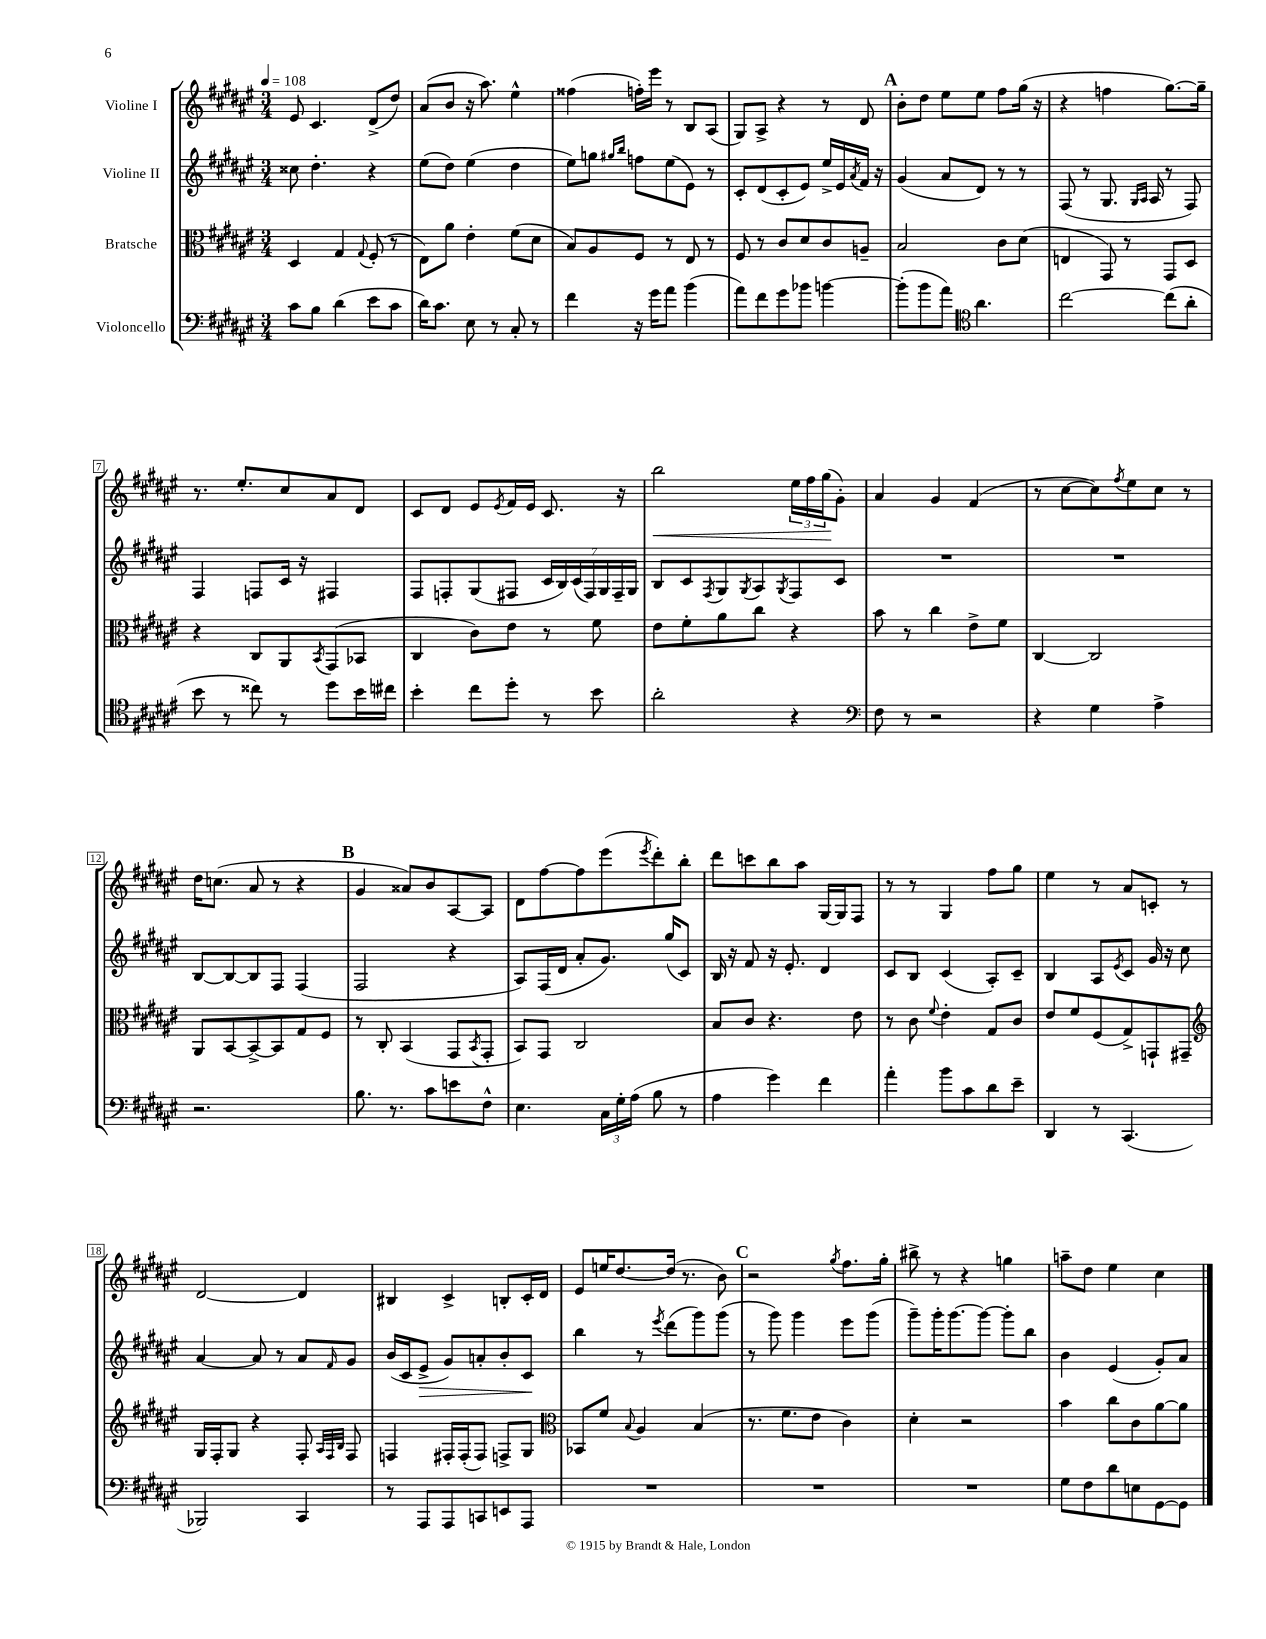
<<
\new StaffGroup <<
\new Staff = "s0" \with { instrumentName = "Violine I" } {
    \clef treble \key fis \major \numericTimeSignature \time 3/4 \tempo 4 = 108
    eis'8 cis'4. dis'8->( dis''8) |
    ais'8( b'8 r16 ais''8.) eis''4-^ |
    fisis''4( f''16-.) eis'''16 r8 b8 ais8( |
    gis8) ais8-> r4 r8 dis'8 |
    \mark \markup { \bold "A" } b'8-. dis''8 eis''8 eis''8 fis''8 gis''16( r16 |
    r4 f''4 gis''8.~) gis''16-- |
    r8. eis''8.-. cis''8 ais'8 dis'8 |
    cis'8 dis'8 eis'8 \acciaccatura { eis'8 } fis'16 eis'16 cis'8. r16 |
    b''2\< \tuplet 3/2 { eis''16 fis''16 gis''16\!( } gis'8-.) |
    ais'4 gis'4 fis'4( |
    r8 cis''8~ cis''8) \acciaccatura { fis''8 } eis''8 cis''8 r8 |
    dis''16 c''8.( ais'8 r8 r4 |
    \mark \markup { \bold "B" } gis'4 aisis'8) b'8 ais8~ ais8 |
    dis'8 fis''8~ fis''8 eis'''8( \acciaccatura { eis'''8 } dis'''8-.) b''8-. |
    dis'''8 c'''8 b''8 ais''8 gis16~ gis16 fis8 |
    r8 r8 gis4 fis''8 gis''8 |
    eis''4 r8 ais'8 c'8-. r8 |
    dis'2~ dis'4 |
    bis4 cis'4-> b8-. cis'16-. dis'16 |
    eis'8 e''16 dis''8.~ dis''16( r8. b'8) |
    \mark \markup { \bold "C" } r2 \acciaccatura { gis''8 } fis''8. gis''16-. |
    bis''8-> r8 r4 g''4 |
    a''8-- dis''8 eis''4 cis''4 \bar "|." |
}
\new Staff = "s1" \with { instrumentName = "Violine II" } {
    \clef treble \key fis \major \numericTimeSignature \time 3/4
    cisis''8 dis''4.-. r4 |
    eis''8( dis''8) eis''4( dis''4 |
    eis''8) g''8 \grace { gis''16 b''16 } f''8 eis''8( eis'8) r8 |
    cis'8-. dis'8( cis'8-. eis'8) eis''16-> eis'16 \acciaccatura { ais'8 } fis'16 r16 |
    \mark \markup { \bold "A" } gis'4( ais'8 dis'8) r8 r8 |
    fis8( r8 gis8. \grace { gis16 ais16 } ais16 r8 fis8) |
    fis4 f8 cis'16 r16 fis4 |
    fis8 f8-. gis8( fis8 \tuplet 7/4 { cis'16 b16) cis'16( fis16) gis16 fis16-- gis16 } |
    b8 cis'8 \acciaccatura { fis8 } gis8 \acciaccatura { gis8 } ais8 \acciaccatura { gis8 } fis8 cis'8 |
    R2. |
    R2. |
    b8~ b8~ b8 fis8 fis4( |
    \mark \markup { \bold "B" } fis2 r4 |
    ais8) fis16( dis'16 ais'8-. gis'8.) gis''16( cis'8) |
    b16 r16 fis'8 r16 eis'8.-. dis'4 |
    cis'8 b8 cis'4( ais8-.) cis'8-- |
    b4 ais8 \acciaccatura { eis'8 } cis'8 gis'16 r16 cis''8 |
    ais'4~ ais'8 r8 ais'8 \grace { fis'16 } gis'8 |
    b'16( cis'16 eis'8->\> gis'8) a'8-. b'8-. cis'8\! |
    b''4 r8 \acciaccatura { eis'''8 } dis'''8( gis'''8) gis'''8( |
    \mark \markup { \bold "C" } r8 gis'''8) gis'''4 eis'''8 gis'''8( |
    gis'''8--) gis'''16-. gis'''8.~ gis'''8~ gis'''8-. b''8 |
    b'4 eis'4( gis'8-.) ais'8 \bar "|." |
}
\new Staff = "s2" \with { instrumentName = "Bratsche" } {
    \clef alto \key fis \major \numericTimeSignature \time 3/4
    dis4 gis4 \appoggiatura { gis8 } fis8-.( r8 |
    eis8) ais'8 eis'4-. fis'8( dis'8 |
    b8) ais8 fis8 r8 eis8 r8 |
    fis8 r8 cis'8 dis'8 cis'8 a8-- |
    \mark \markup { \bold "A" } b2 cis'8 dis'8( |
    e4 gis,8) r8 gis,8 dis8 |
    r4 cis8 ais,8 \acciaccatura { b,8 } gis,8( bes,8 |
    cis4 cis'8) eis'8 r8 fis'8 |
    eis'8 fis'8-. ais'8 cis''8 r4 |
    b'8 r8 cis''4 eis'8-> fis'8 |
    cis4~ cis2 |
    ais,8 b,8~ b,8~-> b,8 gis8 fis8 |
    \mark \markup { \bold "B" } r8 cis8-. b,4( gis,8 \acciaccatura { b,8 } gis,8-. |
    b,8) gis,8 cis2 |
    b8 cis'8 r4. eis'8 |
    r8 cis'8 \appoggiatura { fis'8 } eis'4-. gis8 cis'8 |
    eis'8 fis'8 fis8( gis8->) g,8-! gis,8-- |
    \clef treble gis16 fis16-. gis8 r4 fis8-. \grace { ais32 fis32 b32 } fis8 |
    f4 fis16-. fis16-.( fis8) f8-> gis8 |
    \clef alto bes,8 fis'8 \appoggiatura { b8 } ais4 b4( |
    \mark \markup { \bold "C" } r8. fis'8. eis'8 cis'4) |
    dis'4-. r2 |
    b'4 cis''8 cis'8 ais'8~ ais'8 \bar "|." |
}
\new Staff = "s3" \with { instrumentName = "Violoncello" } {
    \clef bass \key fis \major \numericTimeSignature \time 3/4
    cis'8 b8 dis'4( eis'8 cis'8 |
    dis'16) cis'8. eis8 r8 cis8-. r8 |
    fis'4 r16 gis'16 ais'8 b'4( |
    ais'8) fis'8 gis'8 bes'8 b'4~ |
    \mark \markup { \bold "A" } b'8-.( b'8 ais'8) \clef tenor ais'4. |
    cis''2~ cis''8( ais'8-. |
    b'8 r8 cisis''8) r8 dis''8 b'16 cis''16 |
    b'4-. cis''8 dis''8-. r8 b'8 |
    ais'2-. r4 |
    \clef bass fis8 r8 r2 |
    r4 gis4 ais4-> |
    r2. |
    \mark \markup { \bold "B" } b8. r8. cis'8 e'8 fis8-^ |
    eis4. \tuplet 3/2 { cis16 gis16-. ais16( } b8 r8 |
    ais4 gis'4) fis'4 |
    ais'4-. b'8 cis'8 dis'8 eis'8-- |
    dis,4 r8 cis,4.( |
    bes,,2) cis,4 |
    r8 ais,,8 ais,,8 c,8 e,8 ais,,8 |
    R2. |
    \mark \markup { \bold "C" } R2. |
    R2. |
    gis8 fis8 dis'8 e8 gis,8~ gis,8 \bar "|." |
}
>>
>>
\layout { \context { \Score \override BarNumber.stencil = #(make-stencil-boxer 0.1 0.3 ly:text-interface::print) } }
